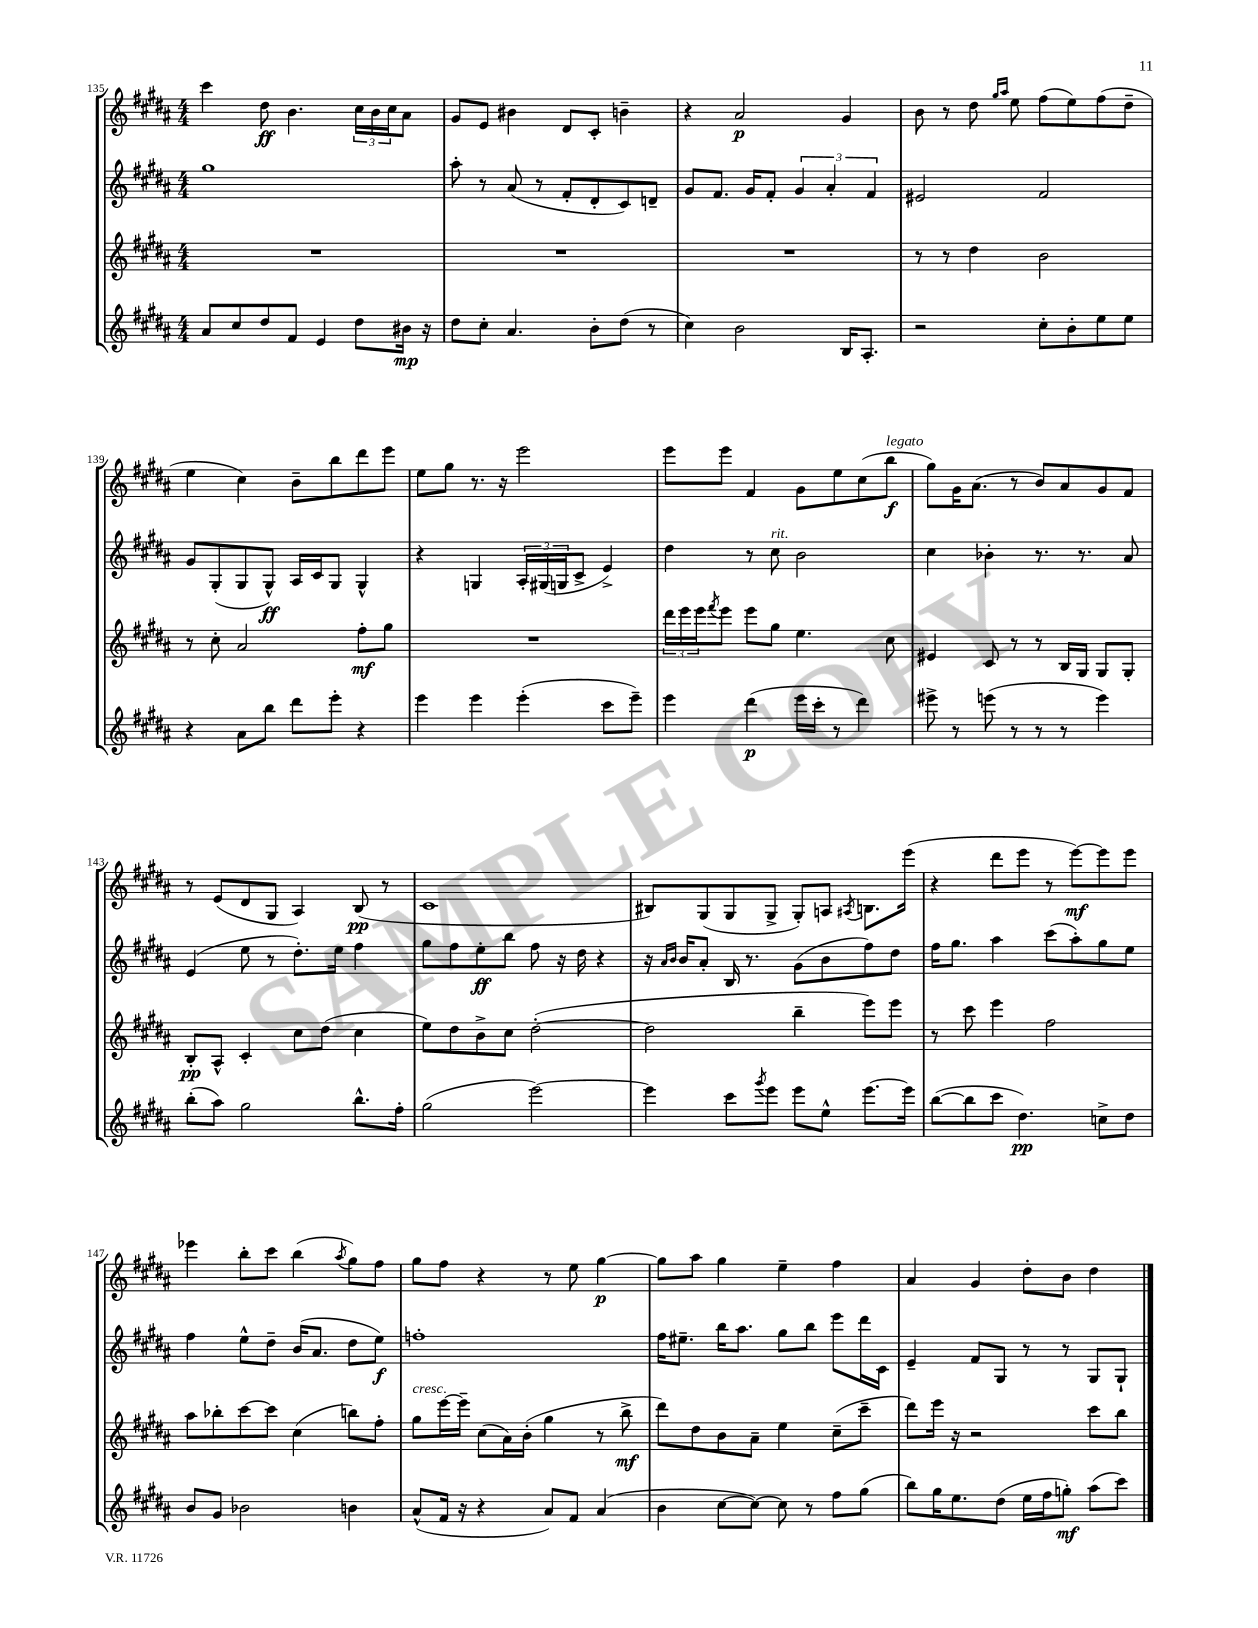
<<
\new StaffGroup <<
\new Staff = "s0" {
    \clef treble \key b \major \numericTimeSignature \time 4/4
    cis'''4 dis''8\ff b'4. \tuplet 3/2 { cis''16 b'16 cis''16 } ais'8 |
    gis'8 e'8 bis'4 dis'8 cis'8-. b'4-- |
    r4 ais'2\p gis'4 |
    b'8 r8 dis''8 \grace { gis''16 ais''16 } e''8 fis''8( e''8) fis''8( dis''8-- |
    e''4 cis''4) b'8-- b''8 dis'''8 e'''8 |
    e''8 gis''8 r8. r16 e'''2 |
    e'''8 e'''8 fis'4 gis'8 e''8 cis''8( b''8\f^\markup { \italic "legato" } |
    gis''8) gis'16 ais'8.( r8 b'8) ais'8 gis'8 fis'8 |
    r8 e'8( dis'8 gis8 ais4) b8\pp( r8 |
    cis'1 |
    bis8) gis8( gis8 gis8-> gis8-.) a8 \acciaccatura { ais8 } b8. e'''16( |
    r4 dis'''8 e'''8 r8 e'''8~\mf) e'''8 e'''8 |
    ees'''4 b''8-. cis'''8 b''4( \acciaccatura { ais''8 } gis''8) fis''8 |
    gis''8 fis''8 r4 r8 e''8 gis''4~\p |
    gis''8 ais''8 gis''4 e''4-- fis''4 |
    ais'4 gis'4 dis''8-. b'8 dis''4 \bar "|." |
}
\new Staff = "s1" {
    \clef treble \key b \major \numericTimeSignature \time 4/4
    gis''1 |
    ais''8-. r8 ais'8( r8 fis'8-. dis'8-. cis'8) d'8-- |
    gis'8 fis'8. gis'16 fis'8-. \tuplet 3/2 { gis'4 ais'4-. fis'4 } |
    eis'2 fis'2 |
    gis'8 gis8-.( gis8 gis8-^\ff) ais16 cis'16 gis8 gis4-^ |
    r4 g4 \tuplet 3/2 { ais16-. gis16( g16 } cis'8-> e'4->) |
    dis''4 r8 cis''8^\markup { \italic "rit." } b'2 |
    cis''4 bes'4-. r8. r8. ais'8 |
    e'4( e''8 r8 dis''8.-.) e''16 fis''4 |
    gis''8 fis''8 e''8-.\ff b''8 fis''8 r16 dis''16 r4 |
    r16 \grace { ais'16 b'16 } b'16 ais'8-. b16 r8. gis'8( b'8 fis''8) dis''8 |
    fis''16 gis''8. ais''4 cis'''8( ais''8-.) gis''8 e''8 |
    fis''4 e''8-^ dis''8-- b'16( ais'8. dis''8 e''8\f) |
    f''1-. |
    fis''16 eis''8.-- b''16 ais''8. gis''8 b''8 e'''8 dis'''16 cis'16 |
    e'4-- fis'8 gis8 r8 r8 gis8 gis8-! \bar "|." |
}
\new Staff = "s2" {
    \clef treble \key b \major \numericTimeSignature \time 4/4
    R1 |
    R1 |
    R1 |
    r8 r8 dis''4 b'2 |
    r8 cis''8-. ais'2 fis''8-.\mf gis''8 |
    R1 |
    \tuplet 3/2 { dis'''16 e'''16 e'''16 } \acciaccatura { fis'''8 } e'''8 e'''8 gis''8 e''4. cis''8 |
    eis'4 cis'8 r8 r8 b16 gis16 gis8 gis8-. |
    b8-.\pp ais8-^ cis'4-. cis''8 dis''8( cis''4 |
    e''8) dis''8 b'8-> cis''8 dis''2~-.( |
    dis''2 b''4-- e'''8) e'''8 |
    r8 cis'''8 e'''4 fis''2 |
    ais''8 bes''8-. cis'''8~ cis'''8 cis''4( b''8) fis''8-. |
    gis''8^\markup { \italic "cresc." } e'''16~ e'''16-- cis''8( ais'16) b'16-.( gis''4 r8 b''8->\mf |
    dis'''8) dis''8 b'8 ais'8-- e''4 cis''8--( cis'''8-- |
    dis'''8) e'''16 r16 r2 cis'''8 b''8 \bar "|." |
}
\new Staff = "s3" {
    \clef treble \key b \major \numericTimeSignature \time 4/4
    ais'8 cis''8 dis''8 fis'8 e'4 dis''8 bis'16\mp r16 |
    dis''8 cis''8-. ais'4. b'8-. dis''8( r8 |
    cis''4) b'2 b16 ais8.-. |
    r2 cis''8-. b'8-. e''8 e''8 |
    r4 ais'8 b''8 dis'''8 e'''8-. r4 |
    e'''4 e'''4 e'''4-.( cis'''8 e'''8--) |
    e'''4 dis'''4\p( e'''16 cis'''16-. r8 dis'''4) |
    eis'''8-> r8 e'''8( r8 r8 r8 e'''4) |
    b''8-.( ais''8) gis''2 b''8.-^ fis''16-. |
    gis''2( e'''2~) |
    e'''4 cis'''8 \acciaccatura { gis'''8 } e'''8 e'''8 e''8-^ e'''8.~ e'''16 |
    b''8~( b''8 cis'''8 dis''4.\pp) c''8-> dis''8 |
    b'8 gis'8 bes'2 b'4 |
    ais'8-^( fis'16 r16 r4 ais'8) fis'8 ais'4( |
    b'4 cis''8~ cis''8~) cis''8 r8 fis''8 gis''8( |
    b''8) gis''16 e''8. dis''8( e''16 fis''16 g''8-.\mf) ais''8( cis'''8) \bar "|." |
}
>>
>>
\layout { \context { \Score currentBarNumber = #135 } }
